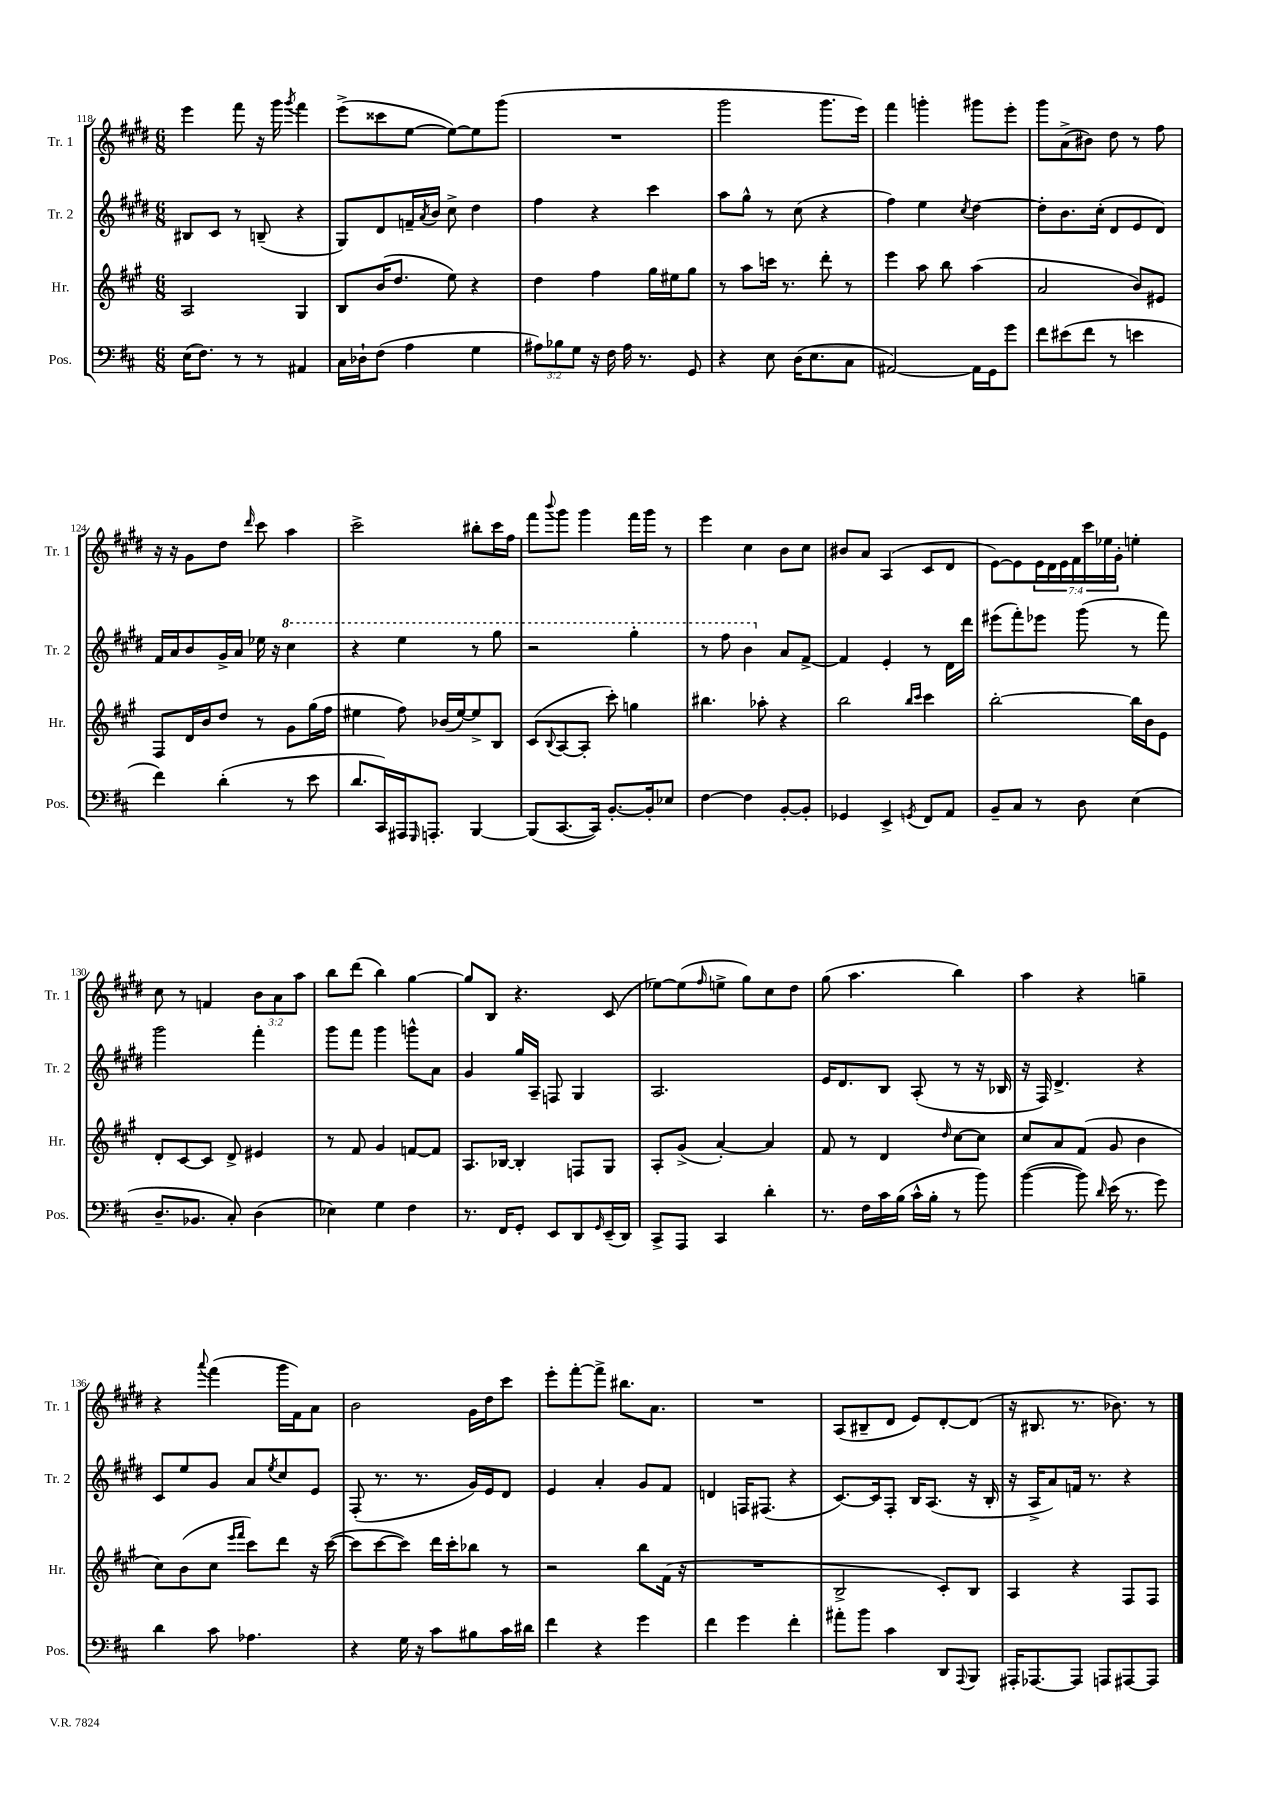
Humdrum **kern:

**kern	**kern	**kern	**kern
*staff4	*staff3	*staff2	*staff1
*clefF4	*clefG2	*clefG2	*clefG2
*k[f#c#]	*k[f#c#g#]	*k[f#c#g#d#]	*k[f#c#g#d#]
*M6/8	*M6/8	*M6/8	*M6/8
(16E	2A	8B#	4eee
8.F#)	.	.	.
.	.	8c#	.
8r	.	8r	8fff#
8r	.	(8B~	16r
.	.	.	16ggg#
.	.	.	8qggg#
4AA#	4G#	4r	4fff#
=	=	=	=
16C#	8B	8G#)	(8eee^
16D-`	.	.	.
(8F#	(16b	8d#	8ccc##
.	8.dd	.	.
4A	.	16f~	[8ee
.	.	8qa	.
.	.	16b	.
.	8ee)	8cc#^	8ee_)
4G	4r	4dd#	8ee]
.	.	.	(8ggg#
=	=	=	=
12A#)	4dd	4ff#	2.r
12B-	.	.	.
12G	.	.	.
16r	4ff#	4r	.
16F#	.	.	.
16A#	.	.	.
8.r	.	.	.
.	16gg#	4ccc#	.
.	16ee#	.	.
8GG	8gg#	.	.
=	=	=	=
4r	8r	8aa	2ggg#
.	8aa	8gg#^^	.
8E	16ccc	8r	.
.	8.r	.	.
(16D	.	(8cc#	.
8.E	.	.	.
.	8ddd'	4r	8.ggg#
8C#	8r	.	.
.	.	.	16eee)
=	=	=	=
[2AA#)	4eee	4ff#)	4fff#
.	8aa	4ee	4ggg'
.	8bb	.	.
.	.	8qcc#	.
16AA#]	(4aa	[4dd#	8ggg#
16GG	.	.	.
8g	.	.	8eee'
=	=	=	=
8f#	2a	8dd#']	8ggg#
(8e#	.	8.b	(8a^
8f#	.	.	8b#)
.	.	(16cc#'	.
8r	.	8d#	8dd#
4e	8b)	8e	8r
.	8e#	8d#)	8ff#
=	=	=	=
4f#)	8F#	16f#	16r
.	.	16a	16r
.	16d	8b	8g#
.	16b	.	.
(4d'	8dd	16g#^	8dd#
.	.	16a	.
.	.	.	16qqddd#
.	8r	16ee-	8ccc#
.	.	16r	.
8r	8g#	4ccc#	4aa
8e	(16gg#	.	.
.	16ff#	.	.
=	=	=	=
8.d	4ee#	4r	2ccc#^
16CC#)	.	.	.
16AAA#	8ff#)	4eee	.
16qqGGG	.	.	.
8.AAA'	.	.	.
.	(16b-	.	.
.	[16ee#)	.	.
[4BBB	8ee#^]	8r	8bb#'
.	8B	8ggg#	16ccc#
.	.	.	16ff#
=	=	=	=
(8BBB]	(8c#	2r	8fff#
.	8qqB	.	8qqbbb
[8.CC#	[8A	.	8ggg#
.	8A']	.	4ggg#
16CC#])	.	.	.
[8.BB'	8ccc#')	.	.
.	4gg	4ggg#'	16fff#
16BB']	.	.	16ggg#
8E-	.	.	8r
=	=	=	=
[4F#	4.bb#	8r	4eee
.	.	8fff#	.
4F#]	.	4bb	4cc#
.	8aa-'	.	.
[8BB'	4r	8a	8b
8BB']	.	[8f#^	8cc#
=	=	=	=
4GG-	2bb	4f#]	8b#
.	.	.	8a
4EE^	.	4e'	(4A
.	16qqbb	.	.
8qGG	16qqccc#	.	.
8FF#	4ccc#	8r	8c#
8AA	.	16d#	8d#
.	.	16ddd#	.
=	=	=	=
8BB~	[2bb'	(8eee#	[8e)
8C#	.	8fff#')	8e]
8r	.	8eee-	28e
.	.	.	28d#
.	.	.	28e
.	.	.	28f#
8D	.	(8ggg#	.
.	.	.	28ccc#
.	.	.	28ee-
.	.	.	28g#'
(4E	16bb]	8r	4ee'
.	16b	.	.
.	8e	8fff#)	.
=	=	=	=
8.D~	8d'	2ggg#	8cc#
.	[8c#	.	8r
8.BB-	.	.	.
.	8c#]	.	4f
8C#')	8d^	.	.
(4D	4e#	4fff#'	12b
.	.	.	12a
.	.	.	12aa
=	=	=	=
4E-)	8r	8ggg#	8bb
.	8f#	8fff#	(8ddd#
4G	4g#	4ggg#	4bb)
4F#	[8f	8ggg^^	[4gg#
.	8f]	8a	.
=	=	=	=
8.r	8.A	4g#	8gg#]
.	.	.	8B
16FF#	[16B-	.	.
8GG'	4B-']	16gg#	4.r
.	.	16A~	.
8EE	.	8F	.
8DD	8F	4G#	.
16qqGG	.	.	.
(16EE~	8G#	.	(8c#
16DD)	.	.	.
=	=	=	=
8CC#^	8A'	2.A	[8ee-)
8AAA	(8g#^	.	(8ee-]
.	.	.	16qqff#
4CC#	[4a')	.	8ee^
.	.	.	8gg#)
4d'	4a]	.	8cc#
.	.	.	8dd#
=	=	=	=
8.r	8f#	16e	(8gg#
.	.	8.d#	.
.	8r	.	4.aa
16F#	.	.	.
16c#	4d	8B	.
(16B	.	.	.
16c#^^	.	(8A'	.
16B'	.	.	.
.	16qqdd	.	.
8r	[8cc#	8r	4bb)
8b)	8cc#]	16r	.
.	.	16B-	.
=	=	=	=
([4b	8cc#	16r	4aa
.	.	16F#)	.
.	8a	4.d#^	.
8b])	(8f#	.	4r
16qqd	.	.	.
(16e	8g#	.	.
8.r	.	.	.
.	4b	4r	4gg~
8g)	.	.	.
=	=	=	=
4d	8cc#)	8c#	4r
.	(8b	8ee	.
.	.	.	8qqaaa
8c#	8cc#	8g#	(4fff#
.	16qqeee	.	.
.	16qqfff#	.	.
4.A-	8ccc#)	8a	.
.	.	8qee	.
.	8ddd	8cc#	16ggg#
.	.	.	16f#)
.	16r	8e	8a
.	([16ccc#	.	.
=	=	=	=
4r	8ccc#]	(8F#'	2b
.	[8ccc#	8.r	.
16G	8ccc#])	.	.
16r	.	8.r	.
8c#	16ddd	.	.
.	16ccc#'	.	.
8B#	8bb-	16g#)	16g#
.	.	16e	16dd#
16c#	8r	8d#	8ccc#
16d#	.	.	.
=	=	=	=
4f#	2r	4e	8eee'
.	.	.	[8fff#'
4r	.	4a'	8fff#^]
.	.	.	8.bb#
4g	8bb	8g#	.
.	.	.	8.a
.	(16f#	8f#	.
.	16r	.	.
=	=	=	=
4f#	2.r	4d	2.r
4g	.	16F	.
.	.	(8.F#	.
4f#'	.	4r	.
=	=	=	=
8a#'	2B^	[8.c#)	(8A
8b	.	.	8B#~
.	.	16c#]	.
4c#	.	8F#'	8d#
.	.	16B	8e)
.	.	(8.A	.
8DD	8c#')	.	[8d#'
8qqAAA	.	.	.
8BBB	8B	16r	(8d#]
.	.	16B'	.
=	=	=	=
16AAA#'	4A	16r	16r
[8.AAA-	.	16A^	8.B#
.	.	8a)	.
8AAA-]	4r	16f	8.r
.	.	8.r	.
8AAA	.	.	.
.	.	.	8.b-)
[8AAA#	8F#	4r	.
8AAA#]	8F#	.	8r
==	==	==	==
*-	*-	*-	*-
